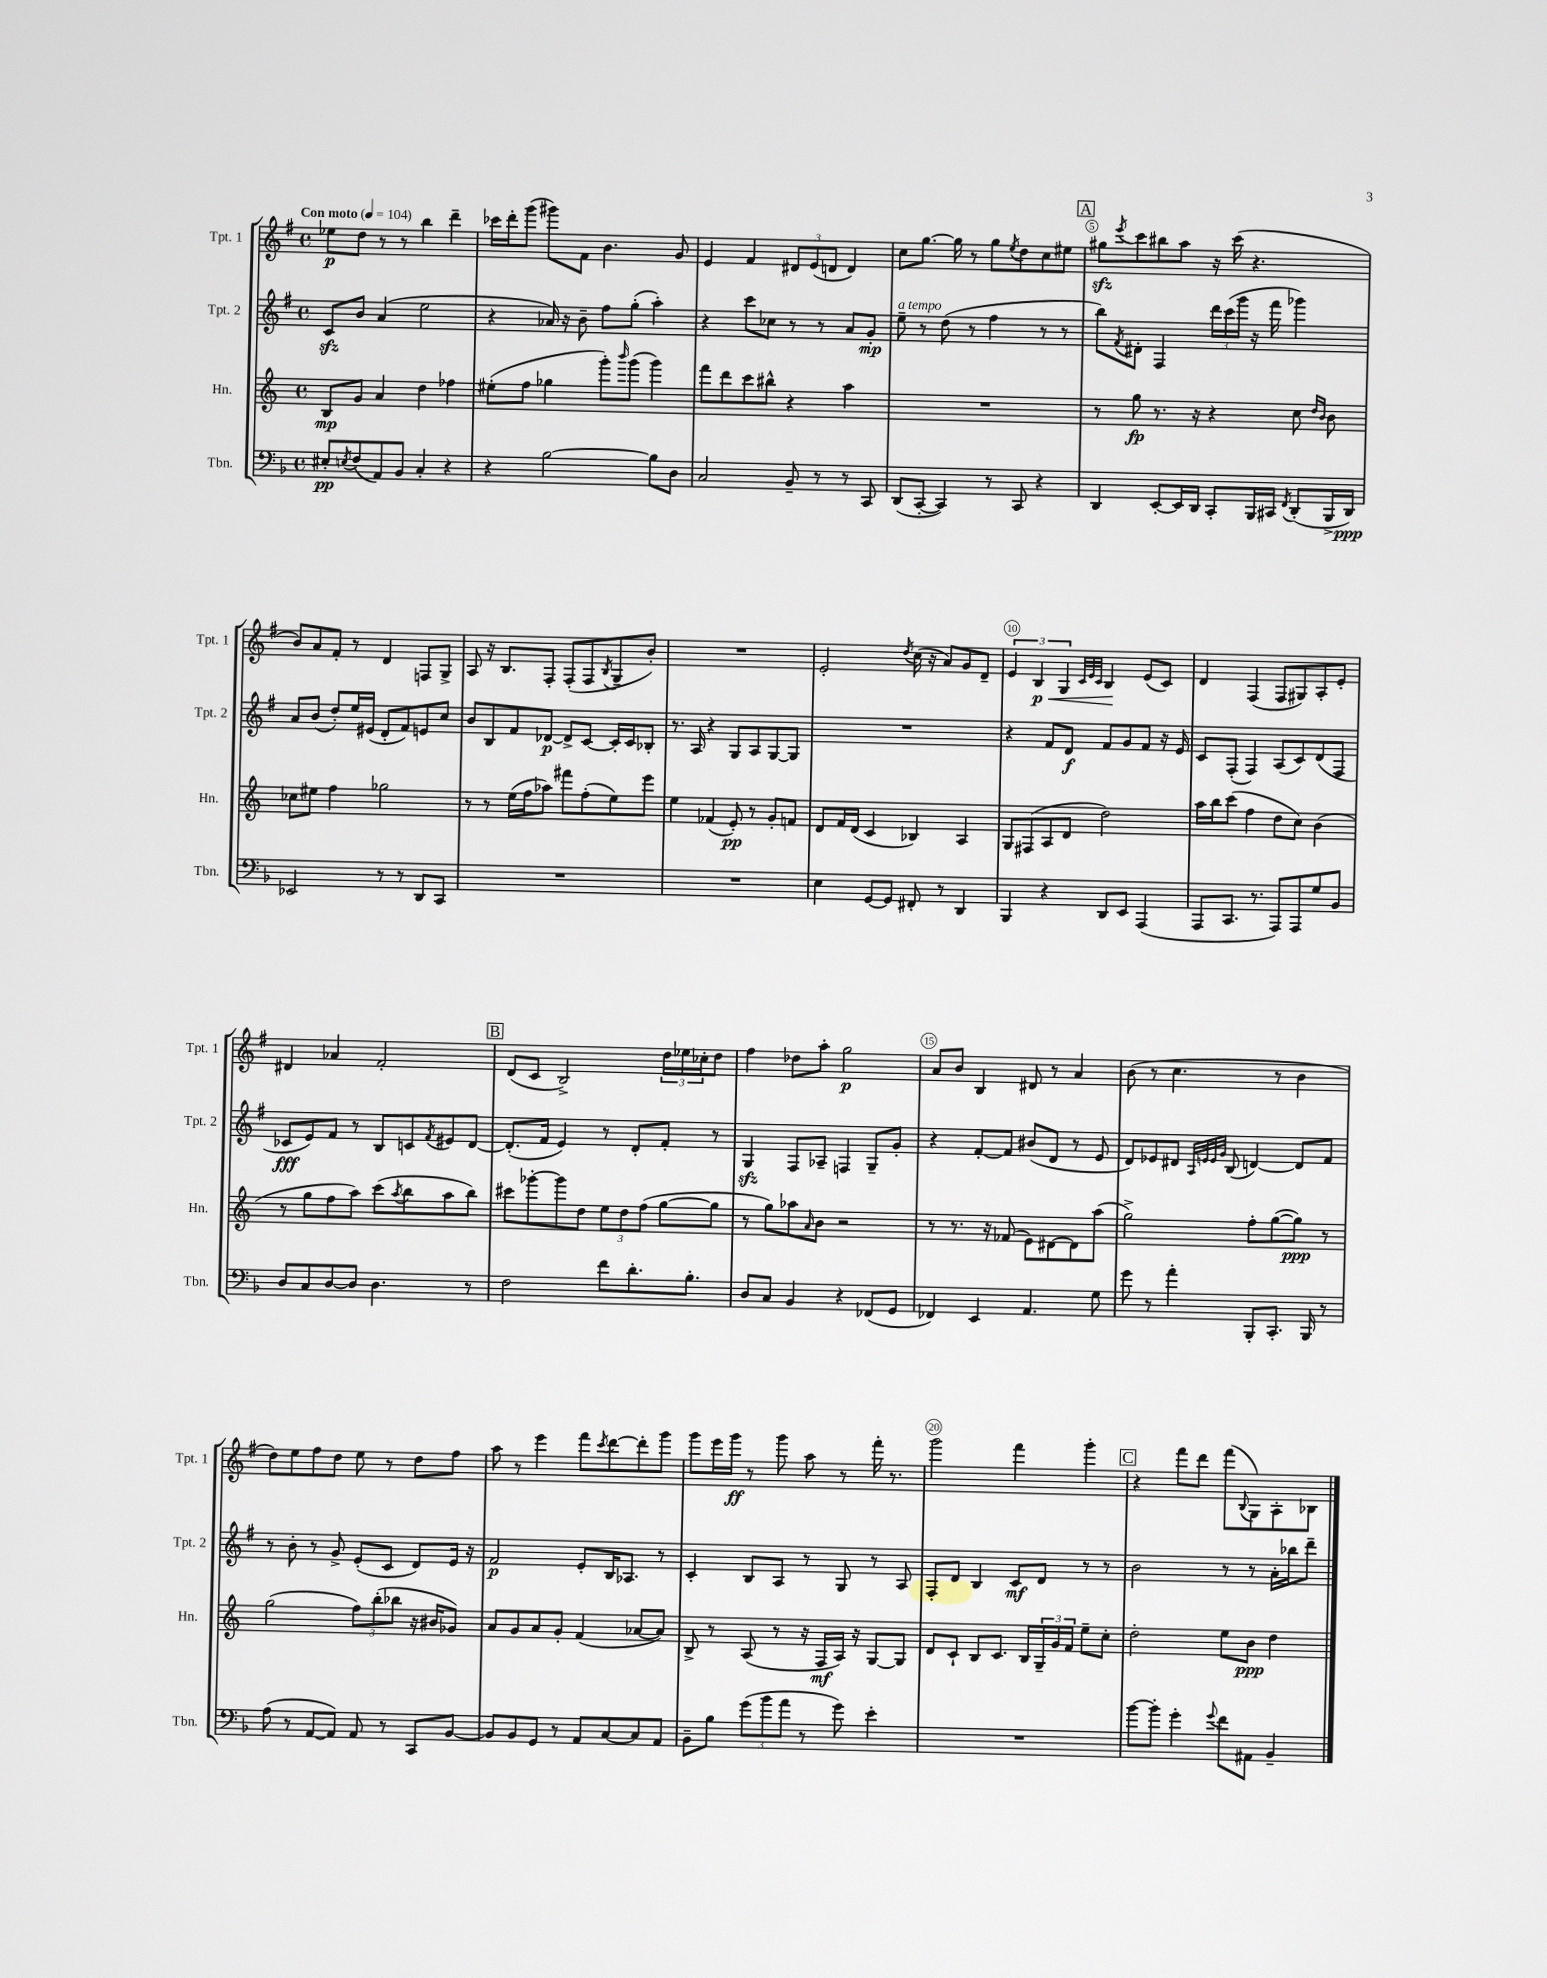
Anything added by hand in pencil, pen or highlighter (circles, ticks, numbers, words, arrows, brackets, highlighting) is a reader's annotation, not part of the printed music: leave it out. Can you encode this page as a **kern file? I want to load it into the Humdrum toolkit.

**kern	**kern	**kern	**kern
*staff4	*staff3	*staff2	*staff1
*clefF4	*clefG2	*clefG2	*clefG2
*k[b-]	*k[]	*k[f#]	*k[f#]
*M4/4	*M4/4	*M4/4	*M4/4
*met(c)	*met(c)	*met(c)	*met(c)
*MM104	*MM104	*MM104	*MM104
8E#'	8B	8c	8ee-
8qE	.	.	.
(8F	8g	8b	8dd
8AA)	4a	(4a	8r
8BB-	.	.	8r
4C'	4dd	2ee	4bb
4r	4ff-	.	4ddd~
=	=	=	=
4r	(8ee#'	4r	16ccc-
.	.	.	16ddd'
.	8ff	.	(8ggg
[2B-	4gg-	16a-)	8ggg#)
.	.	16r	.
.	.	8b~	8f#
.	8ggg')	8ff#	4.b
.	16qqbbb	.	.
.	(8ggg	(8gg'	.
8B-]	4ggg)	4aa')	.
8D	.	.	8g
=	=	=	=
2C	8fff	4r	4e
.	8ddd	.	.
.	8ccc	8ccc	4f#
.	8bb#^^	8cc-	.
8BB-~	4r	8r	12d#
.	.	.	(12e
8r	.	8r	.
.	.	.	12d
8r	4aa	8a	4d)
8CC	.	8g'	.
=	=	=	=
(8DD	1r	8ee~	8cc
[8CC'	.	8r	[8.gg
4CC])	.	(8dd	.
.	.	.	16gg]
.	.	8r	8r
8r	.	4ff#	8gg
.	.	.	8qee
8CC	.	.	8dd
4r	.	8r	8cc
.	.	8r	8ee#
=	=	=	=
4DD	8r	8bb)	8gg#
.	.	8qf#	8qeee
.	8gg	8d#'	8ccc
[8EE'	8.r	4F#	8bb#
16EE]	.	.	8aa
16DD	16r	.	.
8CC'	4r	24ddd	16r
.	.	(24ccc	.
.	.	.	(16ccc
.	.	24ggg	.
16BBB-	.	16r	4.r
16CC#	.	16fff#	.
8qFF	.	.	.
(8DD'	8cc	4ggg-)	.
.	16qqdd	.	.
.	16qqb	.	.
16BBB-^	8b	.	.
16DD)	.	.	.
=	=	=	=
2EE-	8cc-	8a	8b)
.	8ee#	(8b	8a
.	4ff	8dd')	8f#'
.	.	16ee	8r
.	.	(16e#	.
8r	2gg-	8d'	4d
8r	.	8f#)	.
8DD	.	8e	8F
8CC	.	8cc	8G^
=	=	=	=
1r	8r	8b	8A
.	8r	8B	16r
.	.	.	8.B
.	(16ee	8f#	.
.	16ff	.	.
.	8aa-)	[8d-	8F#'
.	8fff#	8d-^]	(8F#'
.	(8ff'	[8c	8F#
.	.	.	8qB
.	8ee)	16c']	8G~
.	.	16c	.
.	8eee	8B-'	8b')
=	=	=	=
1r	4ee	8.r	1r
.	.	16A	.
.	(4f-	4r	.
.	8e')	8G	.
.	8r	8A	.
.	8g'	[8G	.
.	8f	8G]	.
=	=	=	=
4E	8d	1r	2e'
.	16f	.	.
.	(16d	.	.
[8GG	4c	.	.
8GG]	.	.	.
.	.	.	8qdd
8FF#'	4B-)	.	(16cc
.	.	.	16r
8r	.	.	8a)
4DD	4A	.	8g
.	.	.	8d~
=	=	=	=
4BBB-	8G	4r	6e
.	(8F#	.	.
.	.	.	6B
4r	8A	8f#	.
.	.	.	6G
.	8d	8d	.
.	.	.	32qqc
.	.	.	32qqe
.	.	.	32qqc
8DD	2dd)	8f#	4B
8EE	.	8g	.
(4AAA	.	8f#	(8e
.	.	16r	8c)
.	.	16e	.
=	=	=	=
8AAA	16aa	8c	4d
.	16bb	.	.
8.CC	(8ccc	(8F#'	.
.	4ff	4F#)	(4F#
8.r	.	.	.
8AAA)	8dd	(8A	8F#
8AAA	8cc)	8c)	8G#)
8G	(4b	(8d	8A'
8BB-	.	8F#	8e'
=	=	=	=
8D	8r	8c-	4d#
8C	8gg	8e)	.
[8D	8ff	8f#	4a-
8D]	8aa)	8r	.
4.D	(8ccc	8B	2f#'
.	8qaa	.	.
.	8bb	8c	.
.	.	8qf#	.
.	8aa	8e#	.
8r	8bb)	[8d	.
=	=	=	=
2F	8ccc#	(8.d']	(8d
.	[8ggg-'	.	8c
.	.	16f#	.
.	8ggg-]	4e)	2B^)
.	8dd	.	.
8f	12ee	8r	.
.	12dd	.	.
8.d'	.	8d'	.
.	(12ff	.	.
.	[8gg	8f#'	24dd
.	.	.	24ee-
8.B-'	.	.	.
.	.	.	24cc-'
.	8gg]	8r	8dd
=	=	=	=
8D	8r	4G	4ff#
8C	8gg)	.	.
4BB-	8aa-	8F#	8dd-
.	16qqa	.	.
.	8b	8A-~	8aa'
4r	2r	4F	2gg
(8FF-	.	8G~	.
8GG	.	8g'	.
=	=	=	=
4FF-)	8r	4r	8a
.	8.r	.	8b
4EE	.	[8f#'	4B
.	16r	.	.
.	(8f-	8f#]	.
4.AA	8e)	(8b#	8d#
.	[8d#	8d	8r
.	8d#]	8r	4a
8G	(8aa	8e	.
=	=	=	=
8g	2gg^)	8d)	(8b
8r	.	8e-	8r
4a'	.	8d#	4.cc
.	.	32qqA	.
.	.	32qqe	.
.	.	32qqe	.
.	.	32qqg	.
.	.	(8B	.
8BBB-'	8ff'	[4d)	.
8.CC'	([8gg	.	8r
.	8gg])	8d]	4b
16BBB-	.	.	.
8r	8r	8f#	.
=	=	=	=
(8A	(2gg	8r	8dd)
8r	.	8b'	8ee
[8AA	.	8r	8ff#
8AA])	.	8g^	8dd
8AA	12ff)	(8e'	8ee
.	(12bb'	.	.
8r	.	8c	8r
.	12bb-	.	.
8CC	16r	8d)	8dd
.	16b#	.	.
[8BB-	8g-)	16e	8ff#
.	.	16r	.
=	=	=	=
8BB-]	8a	2f#	8aa
8BB-	8g	.	8r
8GG	8a	.	4eee
8r	8g'	.	.
8AA	(4f	8e'	8fff#
.	.	.	8qccc
[8C	.	16B	[8ddd
.	.	8.A-	.
8C]	[8a-	.	8ddd']
8AA	8a-])	8r	8ggg
=	=	=	=
8BB-~	8B^	4c'	8ggg
8B-	8r	.	16eee
.	.	.	16ggg
(12g	(8A	8B	8r
12b-	.	.	.
.	8r	8A	8ggg
12a	.	.	.
8r	16r	8r	8aa
.	16F	.	.
8g)	16A)	8G	8r
.	16r	.	.
4e'	[8G	8r	16fff#'
.	.	.	8.r
.	8G]	8A	.
=	=	=	=
1r	8d	8F#'	2ggg
.	8c`	8d	.
.	8B	4B	.
.	8.c	.	.
.	.	8c	4fff#
.	16B	.	.
.	24G~	8d	.
.	24g	.	.
.	24f	.	.
.	8ee~	8r	4ggg'
.	8cc'	8r	.
=	=	=	=
[8b-	2dd'	2b	4r
8b-']	.	.	.
4g'	.	.	8fff#
.	.	.	8ddd
8qqg	.	.	.
8f	8ee	8r	(8fff#
.	.	.	8qqB
8AA#	8b	8r	8G)
4BB-~	4dd	16a'	8A'
.	.	16bb-	.
.	.	8ddd~	8B-
==	==	==	==
*-	*-	*-	*-
